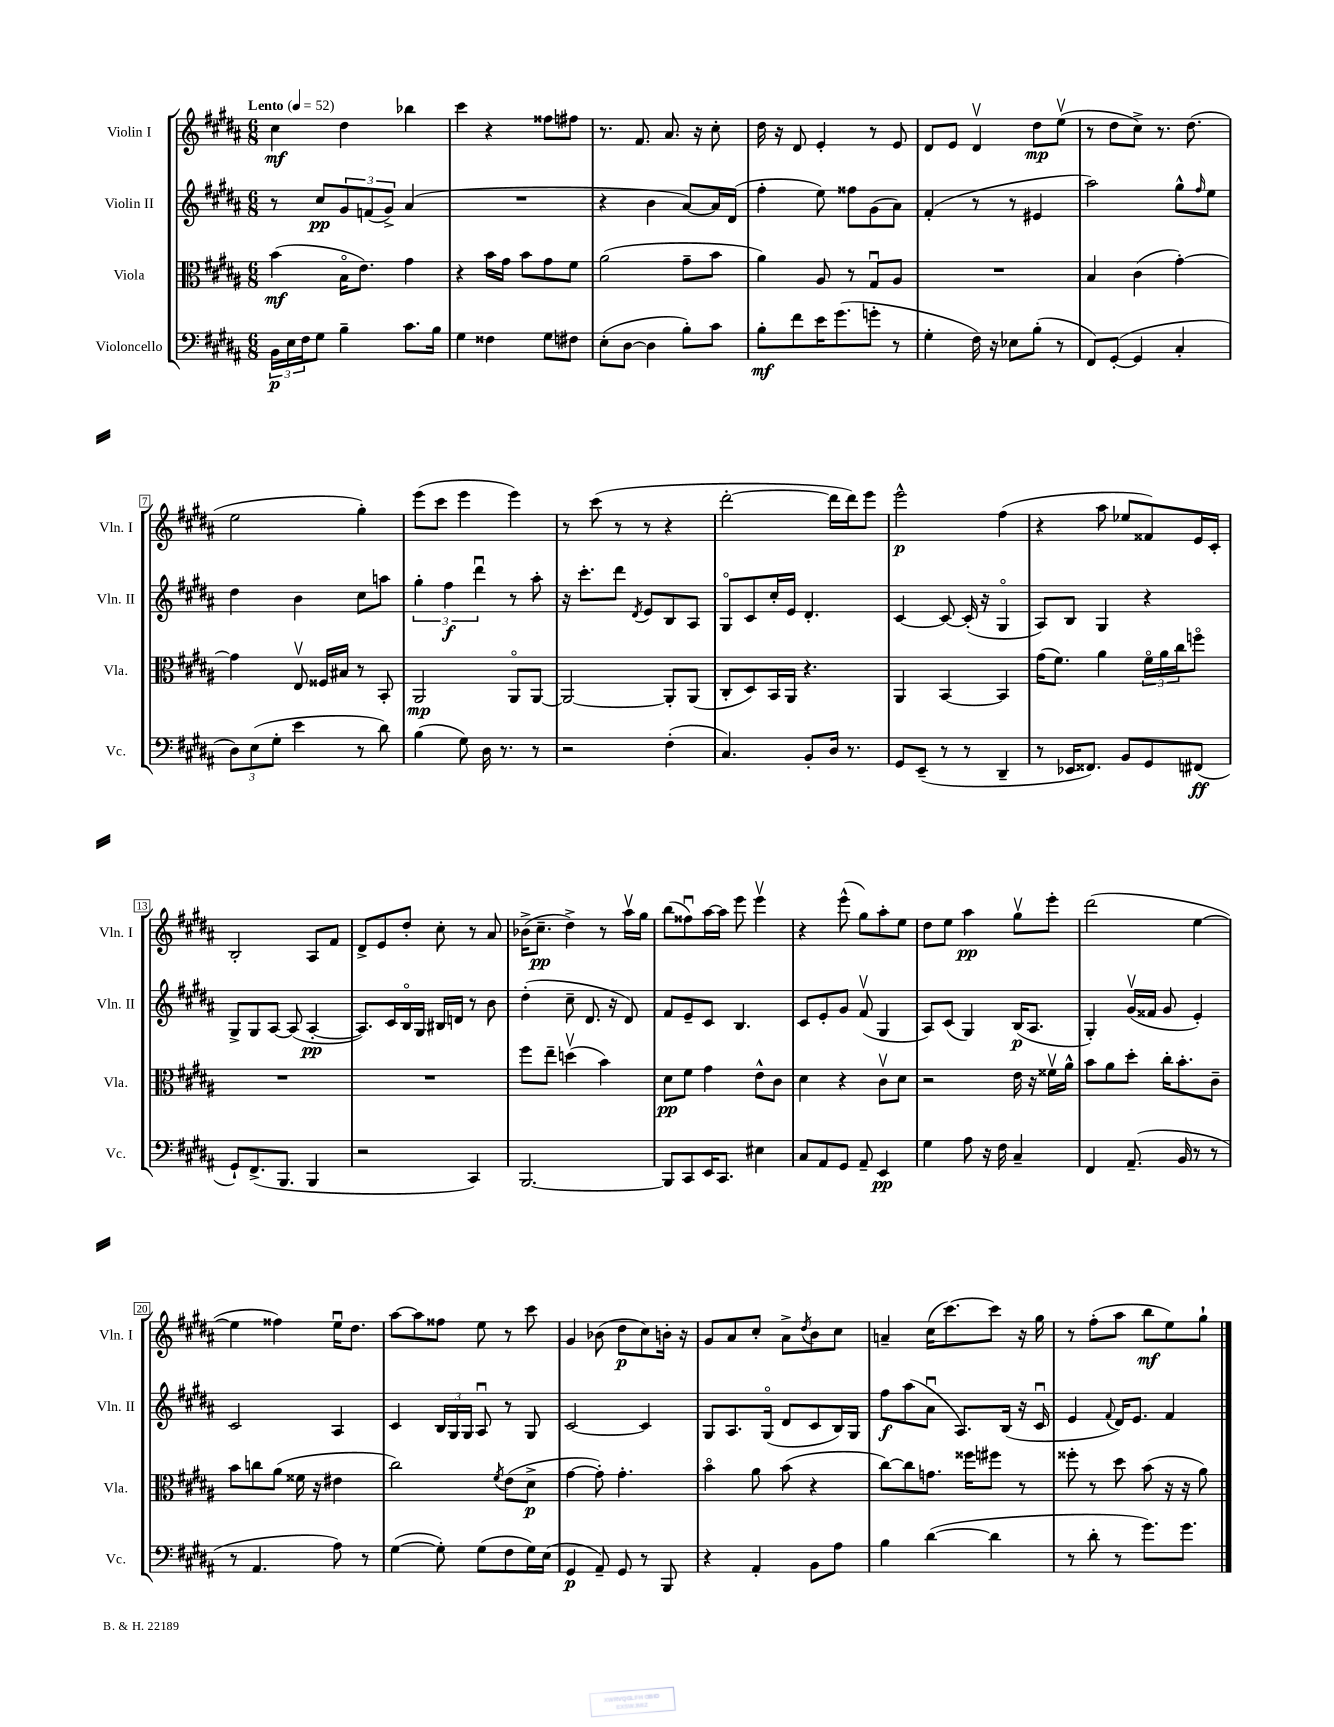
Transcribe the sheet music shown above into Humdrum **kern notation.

**kern	**kern	**kern	**kern
*staff4	*staff3	*staff2	*staff1
*clefF4	*clefC3	*clefG2	*clefG2
*k[f#c#g#d#a#]	*k[f#c#g#d#a#]	*k[f#c#g#d#a#]	*k[f#c#g#d#a#]
*M6/8	*M6/8	*M6/8	*M6/8
*MM52	*MM52	*MM52	*MM52
24BB	(4b	8r	4cc#
24E	.	.	.
24F#	.	.	.
8G#	.	8cc#	.
4B~	16Bo	12g#	4dd#
.	8.e)	.	.
.	.	(12f	.
.	.	12g#^)	.
8.c#	4g#	(4a#	4bb-
16B	.	.	.
=	=	=	=
4G#	4r	2.r	4ccc#
4F##	16b	.	4r
.	16g#	.	.
.	8b	.	.
8G#	8g#	.	8ff##
8F#	8f#	.	8ff#
=	=	=	=
(8E'	(2a#	4r	8.r
[8D#	.	.	.
.	.	.	8.f#
4D#]	.	4b	.
.	.	.	8.a#
8B')	8g#~	[8a#)	.
.	.	.	16r
8c#	8b	16a#]	8cc#'
.	.	(16d#	.
=	=	=	=
8B'	4a#)	4ff#'	16dd#
.	.	.	16r
8f#	.	.	8d#
16e	8A#	8ee)	4e'
(8.g#	.	.	.
.	8r	8ff##	.
8g'	8G#u	(8g#	8r
8r	8A#	8a#)	8e
=	=	=	=
4G#'	2.r	(4f#'	8d#
.	.	.	8e
16F#)	.	8r	4d#v
16r	.	.	.
8E-	.	8r	.
(8B'	.	4e#	8dd#
8r	.	.	(8eev
=	=	=	=
8FF#)	4B	2aa#)	8r
([8GG#'	.	.	8dd#
4GG#]	(4c#	.	8cc#^)
.	.	.	8.r
4C#'	[4g#')	8gg#^^	.
.	.	.	(8.dd#
.	.	16qqff#	.
.	.	8ee	.
=	=	=	=
12D#)	4g#]	4dd#	2ee
(12E	.	.	.
12G#'	.	.	.
4e	8Ev	4b	.
.	16F##	.	.
.	16B#	.	.
8r	8r	8cc#	4gg#')
8d#)	8BB'	8aa	.
=	=	=	=
(4B	2AA#	6gg#'	(8eee
.	.	.	8ccc#
.	.	6ff#	.
8G#)	.	.	4eee
.	.	6ddd#u	.
16D#	.	.	.
8.r	.	.	.
.	8AA#o	8r	4eee)
8r	[8AA#	8aa#'	.
=	=	=	=
2r	2AA#_	16r	8r
.	.	8.ccc#'	.
.	.	.	(8ccc#
.	.	8ddd#	8r
.	.	8qd#	.
.	.	8e	8r
(4F#'	8AA#']	8B	4r
.	(8AA#	8A#	.
=	=	=	=
4.C#)	8C#'	8G#o	[2ddd#'
.	8D#)	8c#	.
.	16BB	16cc#'	.
.	16AA#	16e	.
8BB'	4.r	4.d#'	.
16D#	.	.	16ddd#]
8.r	.	.	16ddd#)
.	.	.	8eee
=	=	=	=
8GG#	4AA#	[4c#	2eee^^
(8EE~	.	.	.
8r	[4BB	8c#_	.
8r	.	(16c#']	.
.	.	16r	.
4DD#~	4BB]	4G#o	(4ff#
=	=	=	=
8r	(16g#	8A#)	4r
.	8.f#)	.	.
16EE-	.	8B	.
8.FF##)	.	.	.
.	4a#	4G#	8aa#
8BB	.	.	8ee-
8GG#	24f#o	4r	8f##)
.	24a#	.	.
.	24cc#	.	.
(8FF#	8ffo	.	16e
.	.	.	16c#'
=	=	=	=
8GG#`)	2.r	8G#^	2B'
(8.FF#^	.	8G#	.
.	.	[8A#	.
8.BBB	.	.	.
.	.	(8A#]	.
4BBB	.	[4A#'	8A#
.	.	.	8f#
=	=	=	=
2r	2.r	8.A#])	8d#^
.	.	.	8e
.	.	16c#	.
.	.	16Bo	8dd#'
.	.	16G#	.
.	.	16B#	8cc#'
.	.	16d	.
4CC#)	.	8r	8r
.	.	8b	8a#
=	=	=	=
[2.BBB	8ff#	(4dd#'	(16b-^
.	.	.	8.cc#~
.	8ee~	.	.
.	(4ddv	8cc#~	4dd#^)
.	.	8.d#	.
.	4b)	.	8r
.	.	16r	.
.	.	8d#)	16aa#v
.	.	.	16gg#
=	=	=	=
8BBB]	8d#	8f#	(8bb
8CC#	8f#	8e~	8ff##u)
16EE	4g#	8c#	[16aa#
8.CC#	.	.	16aa#]
.	.	4.B	8eee
4E#	8e^^	.	4eeev
.	8c#	.	.
=	=	=	=
8C#	4d#	8c#	4r
8AA#	.	8e'	.
8GG#	4r	8g#	(8eee^^
8AA#~	.	(8f#v	8gg#)
4EE	8c#v	4G#	8aa#'
.	8d#	.	8ee
=	=	=	=
4G#	2r	8A#)	8dd#
.	.	(8c#	8ee
8A#	.	4G#)	4aa#
16r	.	.	.
16F#	.	.	.
4C#~	16e	(16B	8gg#v
.	16r	8.A#	.
.	16f##v	.	8eee'
.	16a#^^	.	.
=	=	=	=
4FF#	8b	4G#')	(2ddd#
.	8a#	.	.
(8.AA#~	8dd#'	(16g#v	.
.	.	16f##	.
.	16cc#'	8g#	.
16BB	8.b'	.	.
8r	.	4e')	[4ee
8r	8c#~	.	.
=	=	=	=
8r	8b	2c#	4ee]
4.AA#	8cc	.	.
.	(8a#	.	4ff##)
.	16f##	.	.
.	16r	.	.
8A#)	4e#	4A#	16eeu
.	.	.	8.dd#
8r	.	.	.
=	=	=	=
([4G#	2cc#)	4c#	[8aa#
.	.	.	8aa#]
8G#'])	.	24B	8ff##
.	.	24G#	.
.	.	24G#	.
(8G#	.	8A#u	8ee
.	8qf#	.	.
8F#	(8e	8r	8r
16G#)	8d#^	8G#	8ccc#
(16E	.	.	.
=	=	=	=
4GG#	[4g#	[2c#	4g#
8AA#~)	8g#'])	.	(8b-
8GG#	4.g#'	.	8dd#
8r	.	4c#]	8cc#)
8BBB	.	.	16b'
.	.	.	16r
=	=	=	=
4r	4bo	8G#	8g#
.	.	8.A#	8a#
4AA#'	8a#	.	8cc#'
.	.	(16G#o	.
.	(8b	8d#	8a#^
.	.	.	8qdd#
8BB	4r	8c#	8b
8A#	.	16B)	8cc#
.	.	16G#	.
=	=	=	=
4B	[8cc#)	8ff#	4a~
.	8cc#]	(8aa#	.
([4d#	8.g	8a#u	(16cc#
.	.	.	[8.ccc#)
.	.	8.A#)	.
.	16ff##	.	.
4d#]	8ff#	.	8ccc#]
.	.	(16B	.
.	8r	16r	16r
.	.	16c#u	16gg#
=	=	=	=
8r	8ff##'	4e	8r
8d#'	8r	.	(8ff#'
.	.	8qqf#	.
8r	8dd#	16d#)	8aa#
.	.	8.e	.
8.g#)	(8b	.	8bb
.	16r	4f#	8ee)
8.g#	16r	.	.
.	8a#)	.	8gg#`
==	==	==	==
*-	*-	*-	*-
